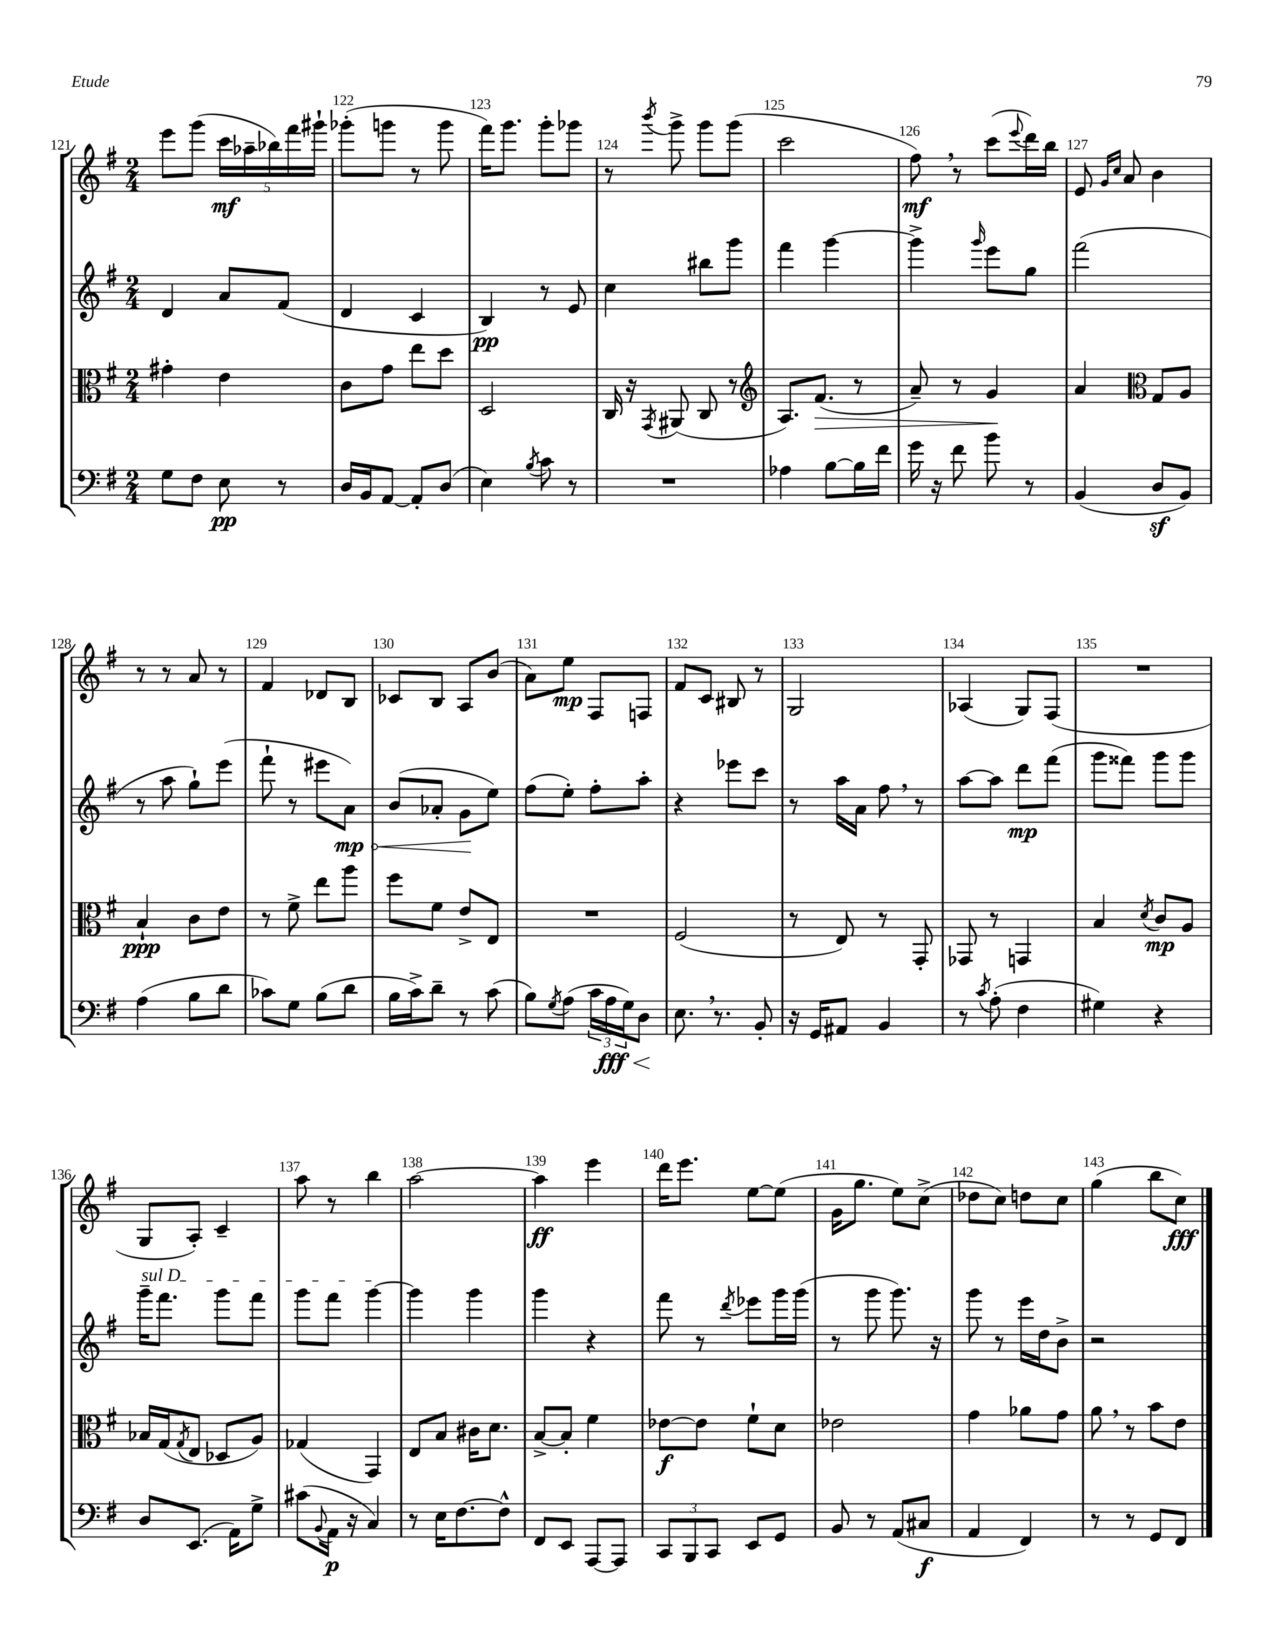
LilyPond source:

<<
\new StaffGroup <<
\new Staff = "s0" {
    \clef treble \key g \major \numericTimeSignature \time 2/4
    e'''8 g'''8( \tuplet 5/4 { c'''16\mf aes''16-- bes''16) fis'''16 gis'''16-! } |
    ges'''8-.( g'''8 r8 g'''8 |
    fis'''16) g'''8. g'''8-. ges'''8 |
    r8 \acciaccatura { b'''8 } g'''8-> g'''8 g'''8( |
    c'''2 |
    fis''8\mf) \breathe r8 c'''8( \appoggiatura { e'''8 } d'''16) b''16 |
    e'8 \grace { g'16 c''16 } a'8 b'4 |
    r8 r8 a'8 r8 |
    fis'4 des'8 b8 |
    ces'8 b8 a8 b'8( |
    a'8) e''8\mp fis8 f8 |
    fis'8 c'8 bis8 r8 |
    g2 |
    aes4( g8) fis8( |
    R2 |
    g8 a8-.) c'4-- |
    a''8 r8 b''4 |
    a''2~ |
    a''4\ff e'''4 |
    d'''16 e'''8. e''8~ e''8( |
    g'16 g''8. e''8) c''8->( |
    des''8 c''8) d''8 c''8 |
    g''4( b''8 c''8\fff) \bar "|." |
}
\new Staff = "s1" {
    \clef treble \key g \major \numericTimeSignature \time 2/4
    d'4 a'8 fis'8( |
    d'4 c'4 |
    b4\pp) r8 e'8 |
    c''4 bis''8 g'''8 |
    fis'''4 g'''4~ |
    g'''4-> \grace { g'''16 } e'''8 g''8 |
    fis'''2( |
    r8 a''8 g''8-!) e'''8( |
    fis'''8-! r8 eis'''8 \once \override Hairpin.circled-tip = ##t a'8\mp\<) |
    b'8( aes'8-. g'8\! e''8) |
    fis''8( e''8-.) fis''8-. a''8-. |
    r4 ees'''8 c'''8 |
    r8 a''16 a'16 fis''8 \breathe r8 |
    a''8~ a''8 d'''8\mp fis'''8( |
    g'''8 fisis'''8) g'''8 g'''8 |
    \once \override TextSpanner.bound-details.left.text = \markup { \italic "sul D" } g'''16--\startTextSpan fis'''8. g'''8 fis'''8 |
    g'''8 fis'''8 g'''4~\stopTextSpan |
    g'''4 g'''4 |
    g'''4 r4 |
    fis'''8 r8 \acciaccatura { d'''8 } ees'''8 g'''16 g'''16( |
    r8 g'''8 g'''8.) r16 |
    g'''8 r8 e'''16 d''16 b'8-> |
    r2 \bar "|." |
}
\new Staff = "s2" {
    \clef alto \key g \major \numericTimeSignature \time 2/4
    gis'4-. e'4 |
    c'8 g'8 e''8 d''8 |
    d2 |
    c16 r16 \acciaccatura { g,8 } ais,8( c8 r8 |
    \clef treble a8.) fis'8.\>( r8 |
    a'8--) r8 g'4\! |
    a'4 \clef alto g8 a8 |
    b4-!\ppp c'8 e'8 |
    r8 fis'8-> e''8 a''8 |
    fis''8 fis'8 e'8-> e8 |
    R2 |
    fis2( |
    r8 e8) r8 g,8-. |
    ges,8 r8 g,4 |
    b4 \acciaccatura { d'8 } c'8\mp a8 |
    bes16 g16( \acciaccatura { g8 } e8 des8 a8) |
    ges4( g,4) |
    e8 b8 cis'16 d'8. |
    b8~-> b8-. fis'4 |
    ees'8~\f ees'8 fis'8-! d'8 |
    ees'2 |
    g'4 aes'8 g'8 |
    a'8 \breathe r8 b'8 e'8 \bar "|." |
}
\new Staff = "s3" {
    \clef bass \key g \major \numericTimeSignature \time 2/4
    g8 fis8 e8\pp r8 |
    d16 b,16 a,8~ a,8-. d8( |
    e4) \acciaccatura { b8 } c'8 r8 |
    R2 |
    aes4 b8~ b16 fis'16 |
    g'16 r16 fis'8 b'8 r8 |
    b,4( d8\sf b,8) |
    a4( b8 d'8 |
    ces'8) g8 b8( d'8 |
    b16 c'16->) d'8-- r8 c'8( |
    b8) \acciaccatura { g8 } a8( \tuplet 3/2 { c'16 a16\fff\< g16) } d8\! |
    e8. \breathe r8. b,8-. |
    r16 g,16 ais,8 b,4 |
    r8 \acciaccatura { c'8 } a8-.( fis4 |
    gis4) r4 |
    d8 e,8.( a,16) g8-> |
    cis'8( \appoggiatura { b,8 } a,16\p r16 c4) |
    r8 e16 fis8.~ fis8-^ |
    fis,8 e,8 a,,8~ a,,8 |
    \tuplet 3/2 { c,8 b,,8 c,8 } e,8 g,8 |
    b,8 r8 a,8( cis8\f |
    a,4 fis,4) |
    r8 r8 g,8 fis,8 \bar "|." |
}
>>
>>
\layout { \context { \Score currentBarNumber = #121 \override BarNumber.break-visibility = ##(#f #t #t) barNumberVisibility = #all-bar-numbers-visible } }
